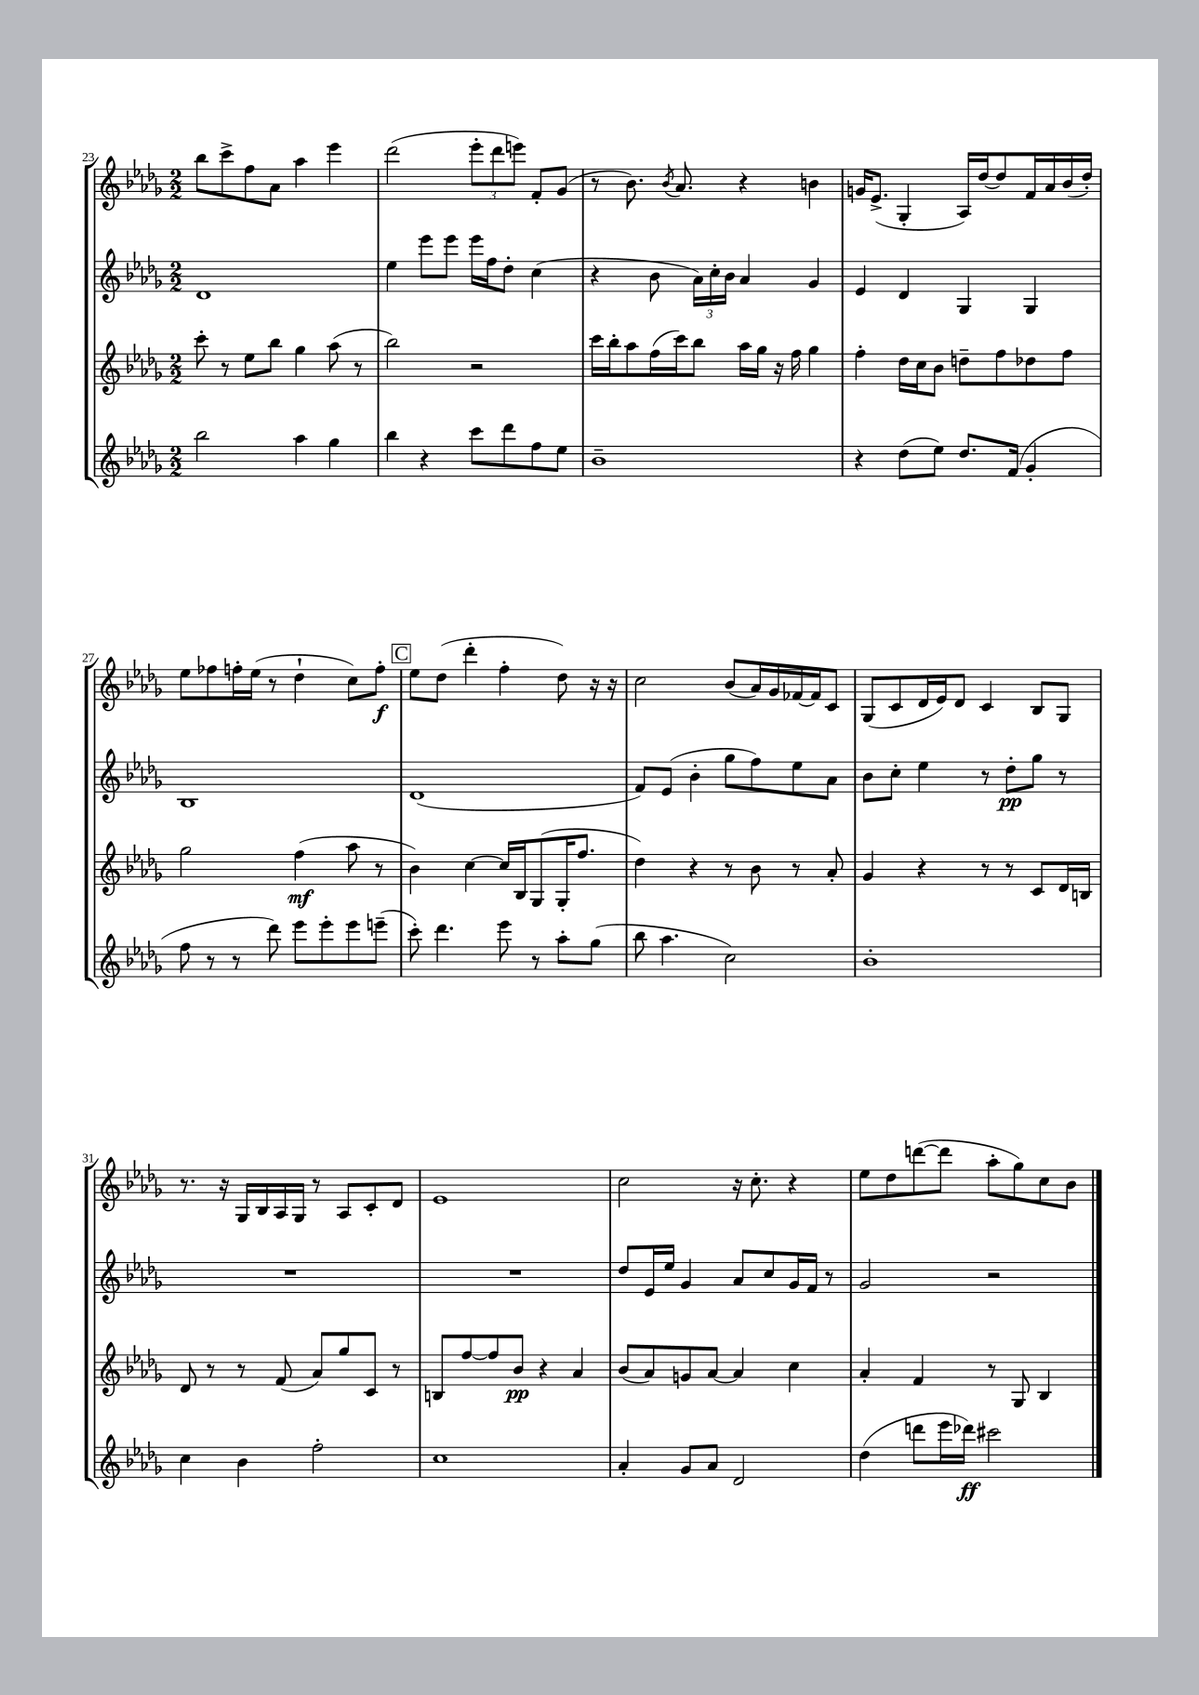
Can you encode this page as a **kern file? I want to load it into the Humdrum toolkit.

**kern	**dynam	**kern	**dynam	**kern	**dynam	**kern	**dynam
*part4	*part4	*part3	*part3	*part2	*part2	*part1	*part1
*staff4	*staff4	*staff3	*staff3	*staff2	*staff2	*staff1	*staff1
*clefG2	*	*clefG2	*	*clefG2	*	*clefG2	*
*k[b-e-a-d-g-]	*	*k[b-e-a-d-g-]	*	*k[b-e-a-d-g-]	*	*k[b-e-a-d-g-]	*
*M2/2	*	*M2/2	*	*M2/2	*	*M2/2	*
=23	=23	=23	=23	=23	=23	=23	=23
2bb-\	.	8ccc'\	.	1d-	.	8bb-\L	.
.	.	8r	.	.	.	8ccc^\	.
.	.	8ee-\L	.	.	.	8ff\	.
.	.	8bb-\J	.	.	.	8a-\J	.
4aa-\	.	4gg-\	.	.	.	4aa-\	.
4gg-\	.	(8aa-\	.	.	.	4eee-\	.
.	.	8r	.	.	.	.	.
=24	=24	=24	=24	=24	=24	=24	=24
4bb-\	.	2bb-\)	.	4ee-\	.	(2ddd-\	.
4r	.	.	.	8eee-\L	.	.	.
.	.	.	.	8eee-\J	.	.	.
8ccc\L	.	2r	.	16eee-\LL	.	12eee-'\L	.
.	.	.	.	16ff\J	.	.	.
.	.	.	.	.	.	12ddd-\	.
8ddd-\	.	.	.	8dd-'\J	.	.	.
.	.	.	.	.	.	12eeen\J)	.
8ff\	.	.	.	(4cc\	.	8f'/L	.
8ee-\J	.	.	.	.	.	(8g-/J	.
=25	=25	=25	=25	=25	=25	=25	=25
1b-~	.	16ccc\LL	.	4r	.	8r	.
.	.	16bb-'\J	.	.	.	.	.
.	.	8aa-\	.	.	.	8.b-\)	.
.	.	(16ff\L	.	8b-\	.	.	.
.	.	.	.	.	.	8qb-/	.
.	.	16ccc\J)	.	.	.	8.a-/	.
.	.	8bb-\J	.	24a-\LL)	.	.	.
.	.	.	.	24cc'\	.	.	.
.	.	.	.	24b-\JJ	.	.	.
.	.	16aa-\LL	.	4a-/	.	4r	.
.	.	16gg-\JJ	.	.	.	.	.
.	.	16r	.	.	.	.	.
.	.	16ff\	.	.	.	.	.
.	.	4gg-\	.	4g-/	.	4bn\	.
=26	=26	=26	=26	=26	=26	=26	=26
4r	.	4ff'\	.	4e-/	.	16gn/KL	.
.	.	.	.	.	.	(8.e-^/J	.
(8dd-\L	.	16dd-\LL	.	4d-/	.	4G-'/	.
.	.	16cc\J	.	.	.	.	.
8ee-\J)	.	8b-\J	.	.	.	.	.
8.dd-/L	.	8ddn~\L	.	4G-/	.	16A-/LL)	.
.	.	.	.	.	.	[16dd-/J	.
.	.	8ff\	.	.	.	8dd-/]	.
(16f/Jk	.	.	.	.	.	.	.
4g-'/	.	8dd-X\	.	4G-/	.	16f/L	.
.	.	.	.	.	.	16a-/	.
.	.	8ff\J	.	.	.	(16b-/	.
.	.	.	.	.	.	16dd-'/JJ)	.
!!LO:LB:g=z
=27	=27	=27	=27	=27	=27	=27	=27
8ff\	.	2gg-\	.	1B-	.	8ee-\L	.
8r	.	.	.	.	.	8ff-X\	.
8r	.	.	.	.	.	16ffn'\L	.
.	.	.	.	.	.	(16ee-\JJ	.
8ddd-\)	.	.	.	.	.	8r	.
8eee-\L	.	(4ff\	mf	.	.	4dd-`\	.
8eee-'\	.	.	.	.	.	.	.
8eee-\	.	8aa-\	.	.	.	8cc\L)	.
(8eeen~\J	.	8r	.	.	.	8ff'\J	f
!!LO:REH:place=s1:t=C
=28	=28	=28	=28	=28	=28	=28	=28
8ccc'\)	.	4b-\)	.	(1d-	.	8ee-\L	.
4.ddd-\	.	.	.	.	.	(8dd-\J	.
.	.	[4cc\	.	.	.	4ddd-'\	.
8eee-\	.	16cc/LL]	.	.	.	4ff'\	.
.	.	16B-/J	.	.	.	.	.
8r	.	(8G-/	.	.	.	.	.
8aa-'\L	.	16G-'/K	.	.	.	8dd-\)	.
.	.	8.ff/J	.	.	.	.	.
(8gg-\J	.	.	.	.	.	16r	.
.	.	.	.	.	.	16r	.
=29	=29	=29	=29	=29	=29	=29	=29
8bb-\	.	4dd-\)	.	8f/L)	.	2cc\	.
4.aa-\	.	.	.	(8e-/J	.	.	.
.	.	4r	.	4b-'\	.	.	.
2cc\)	.	8r	.	8gg-\L	.	(8b-/L	.
.	.	8b-\	.	8ff\)	.	16a-/L)	.
.	.	.	.	.	.	16g-/	.
.	.	8r	.	8ee-\	.	[16f-X/	.
.	.	.	.	.	.	16f-/J]	.
.	.	8a-'/	.	8a-\J	.	8c/J	.
=30	=30	=30	=30	=30	=30	=30	=30
1b-'	.	4g-/	.	8b-\L	.	(8G-/L	.
.	.	.	.	8cc'\J	.	8c/	.
.	.	4r	.	4ee-\	.	16d-/L	.
.	.	.	.	.	.	16e-/J)	.
.	.	.	.	.	.	8d-/J	.
.	.	8r	.	8r	.	4c/	.
.	.	8r	.	8dd-'\L	pp	.	.
.	.	8c/L	.	8gg-\J	.	8B-/L	.
.	.	16d-/L	.	8r	.	8G-/J	.
.	.	16Bn/JJ	.	.	.	.	.
!!LO:LB:g=z
=31	=31	=31	=31	=31	=31	=31	=31
4cc\	.	8d-/	.	1r	.	8.r	.
.	.	8r	.	.	.	.	.
.	.	.	.	.	.	16r	.
4b-\	.	8r	.	.	.	16G-/LL	.
.	.	.	.	.	.	16B-/	.
.	.	(8f/	.	.	.	16A-/	.
.	.	.	.	.	.	16G-/JJ	.
2ff'\	.	8a-/L)	.	.	.	8r	.
.	.	8gg-/	.	.	.	8A-/L	.
.	.	8c/J	.	.	.	8c'/	.
.	.	8r	.	.	.	8d-/J	.
=32	=32	=32	=32	=32	=32	=32	=32
1cc	.	8Bn/L	.	1r	.	1e-	.
.	.	[8ff/	.	.	.	.	.
.	.	8ff/]	.	.	.	.	.
.	.	8b-/J	pp	.	.	.	.
.	.	4r	.	.	.	.	.
.	.	4a-/	.	.	.	.	.
=33	=33	=33	=33	=33	=33	=33	=33
4a-'/	.	(8b-/L	.	8dd-/L	.	2cc\	.
.	.	8a-/)	.	16e-/L	.	.	.
.	.	.	.	16ee-/JJ	.	.	.
8g-/L	.	8gn/	.	4g-/	.	.	.
8a-/J	.	[8a-/J	.	.	.	.	.
2d-/	.	4a-/]	.	8a-/L	.	16r	.
.	.	.	.	.	.	8.cc'\	.
.	.	.	.	8cc/	.	.	.
.	.	4cc\	.	16g-/L	.	4r	.
.	.	.	.	16f/JJ	.	.	.
.	.	.	.	8r	.	.	.
=34	=34	=34	=34	=34	=34	=34	=34
(4dd-\	.	4a-'/	.	2g-/	.	8ee-\L	.
.	.	.	.	.	.	8dd-\	.
8dddn\L	.	4f/	.	.	.	([8dddn\	.
16eee-\L	.	.	.	.	.	8ddd\J]	.
16ddd-X\JJ)	ff	.	.	.	.	.	.
2ccc#X\	.	8r	.	2r	.	8aa-'\L	.
.	.	8G-/	.	.	.	8gg-\)	.
.	.	4B-/	.	.	.	8cc\	.
.	.	.	.	.	.	8b-\J	.
==	==	==	==	==	==	==	==
*-	*-	*-	*-	*-	*-	*-	*-
